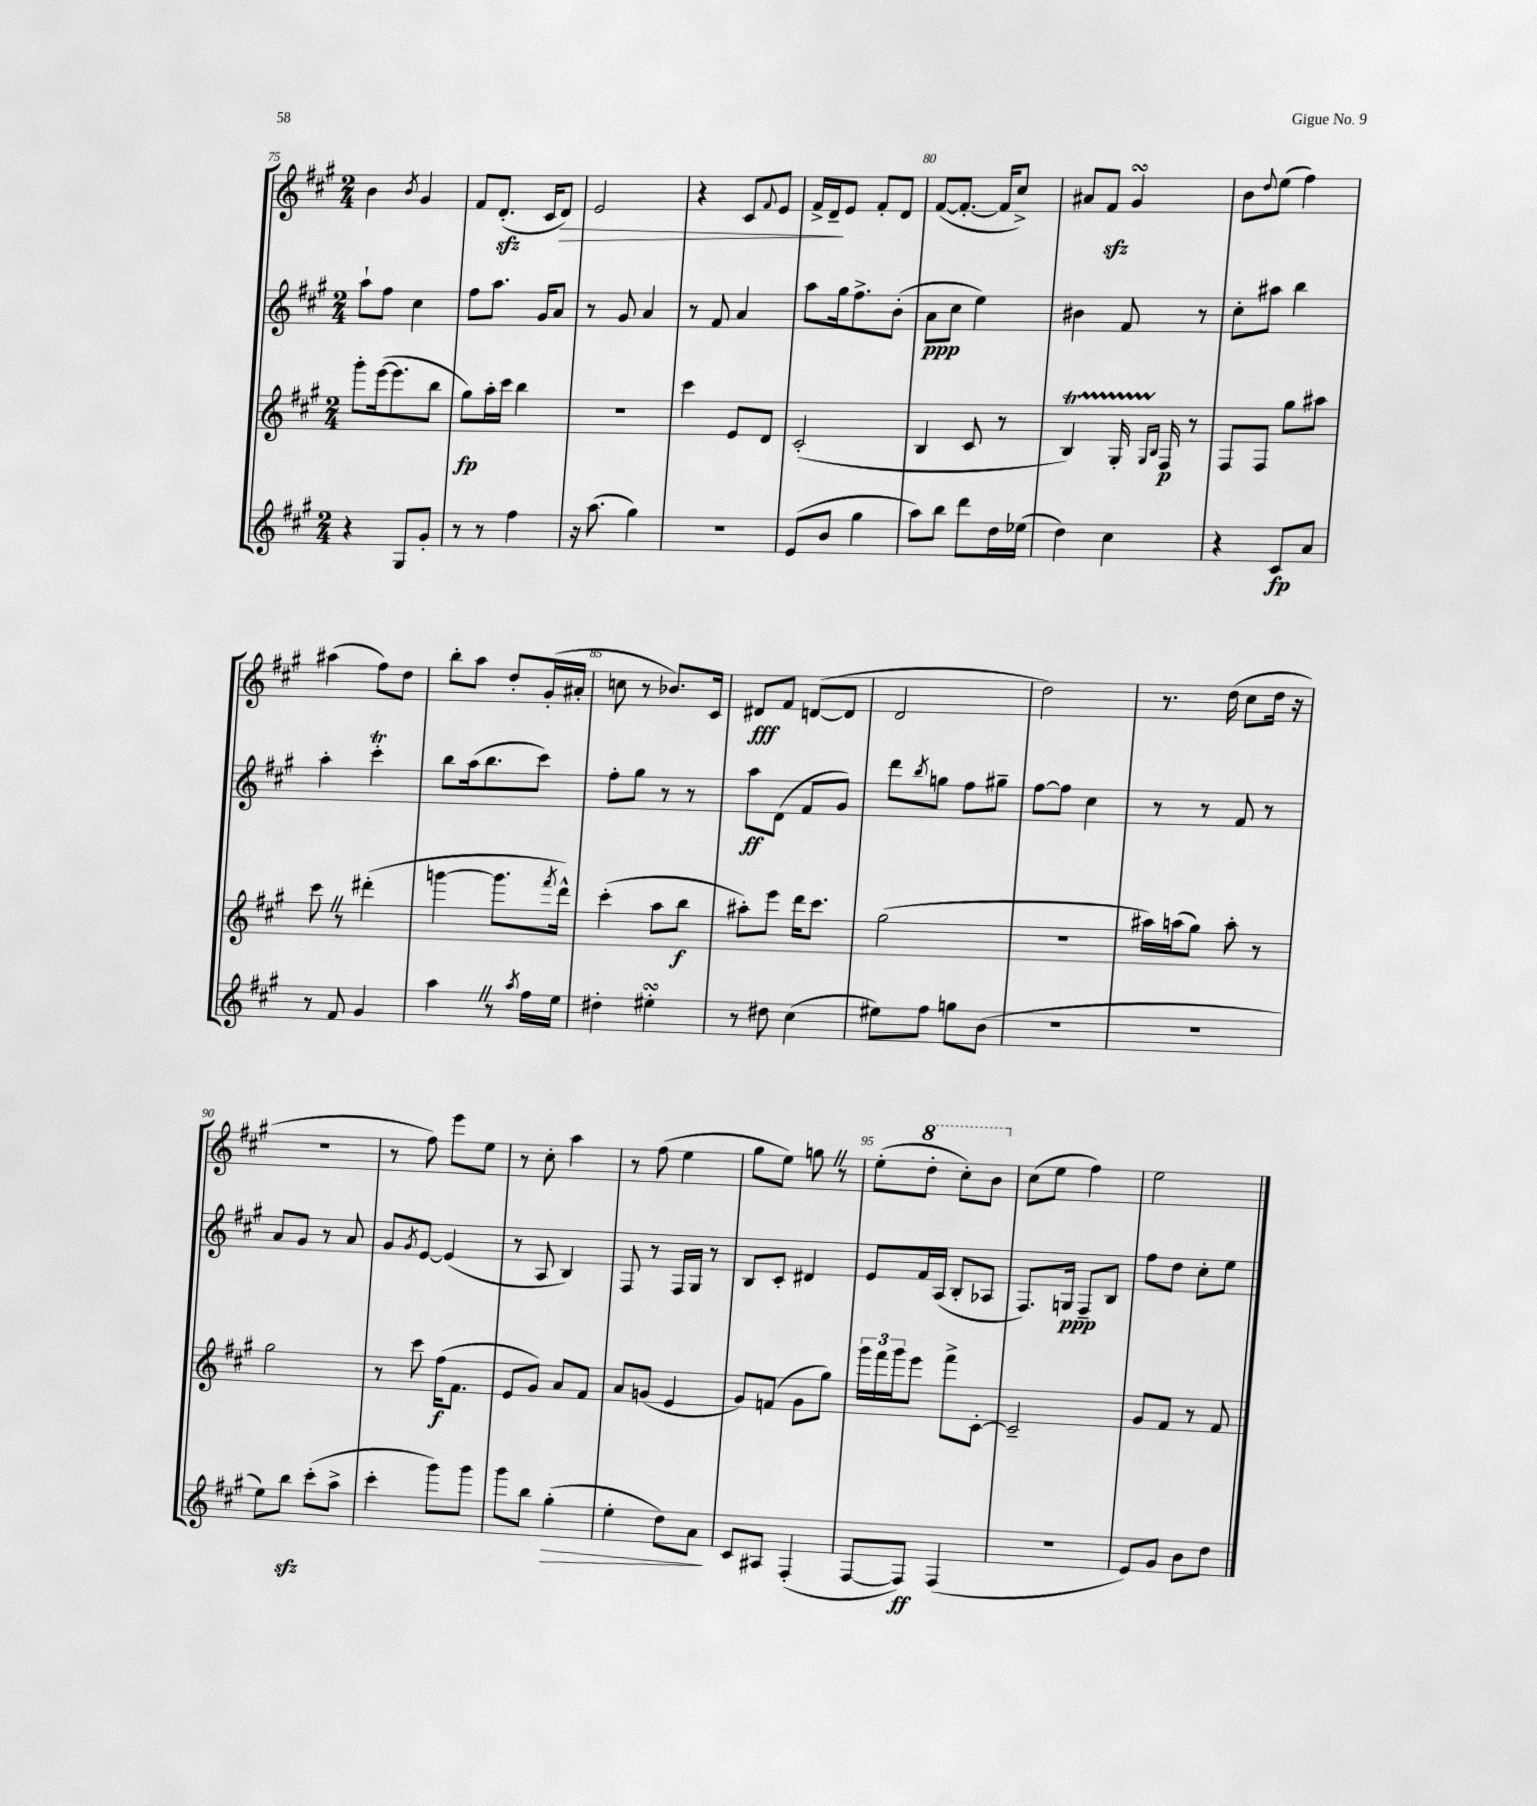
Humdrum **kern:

**kern	**dynam	**kern	**dynam	**kern	**dynam	**kern	**dynam
*part4	*part4	*part3	*part3	*part2	*part2	*part1	*part1
*staff4	*staff4	*staff3	*staff3	*staff2	*staff2	*staff1	*staff1
*clefG2	*	*clefG2	*	*clefG2	*	*clefG2	*
*k[f#c#g#]	*	*k[f#c#g#]	*	*k[f#c#g#]	*	*k[f#c#g#]	*
*M2/4	*	*M2/4	*	*M2/4	*	*M2/4	*
=75	=75	=75	=75	=75	=75	=75	=75
4r	.	8ggg#'\L	.	8aa`\L	.	4b\	.
.	.	([16eee\k	.	8ff#\J	.	.	.
.	.	8.eee\]	.	.	.	.	.
.	.	.	.	.	.	8qb/	.
8G#/L	.	.	.	4cc#\	.	4g#/	.
8g#'/J	.	8bb\J	.	.	.	.	.
=76	=76	=76	=76	=76	=76	=76	=76
8r	.	8gg#\L)	fp	8ff#\L	.	8f#/L	.
8r	.	16aa'\L	.	8.aa\J	.	(8.dzz'/J	.
.	.	16ccc#\JJ	.	.	.	.	.
4ff#\	.	4bb\	.	.	.	.	.
.	.	.	.	16g#/KL	.	16c#/KL	.
!	!	!	!	!	!	!	!LO:HP:b
.	.	.	.	8a/J	.	8d/J)	>
=77	=77	=77	=77	=77	=77	=77	=77
16r	.	2r	.	8r	.	2e/	.
(8.aa\	.	.	.	.	.	.	.
.	.	.	.	8g#/	.	.	.
4gg#\)	.	.	.	4a/	.	.	.
=78	=78	=78	=78	=78	=78	=78	=78
2r	.	4ccc#\	.	8r	.	4r	.
.	.	.	.	8f#/	.	.	.
.	.	8e/L	.	4a/	.	8c#/L	.
.	.	.	.	.	.	8qqf#/	.
.	.	8d/J	.	.	.	8e/J	.
=79	=79	=79	=79	=79	=79	=79	=79
(8e/L	.	(2c#'/	.	8aa\L	.	16f#^/LL	.
.	.	.	.	.	.	16d~/J	.
8b/J	.	.	.	16gg#\k	.	8e/J	]
.	.	.	.	8.ff#^\	.	.	.
4gg#\	.	.	.	.	.	8f#'/L	.
.	.	.	.	(8b'\J	.	8d/J	.
=80	=80	=80	=80	=80	=80	=80	=80
8aa\L)	.	4B/	.	8a\L	ppp	([8f#/L	.
8bb\J	.	.	.	8cc#\J	.	8.f#'/J_	.
8ddd\L	.	8c#/	.	4ee\)	.	.	.
.	.	.	.	.	.	16f#/KL]	.
16dd\L	.	8r	.	.	.	8cc#^/J)	.
(16ee-X\JJ	.	.	.	.	.	.	.
=81	=81	=81	=81	=81	=81	=81	=81
4dd\)	.	4BT/)	.	4b#X\	.	8a#X/L	.
.	.	.	.	.	.	8f#zz/J	.
4cc#\	.	16G#TTT'/	.	8f#/	.	4g#sSsS/	.
.	.	16qqG#/LL	.	.	.	.	.
.	.	16qqB/JJ	.	.	.	.	.
.	.	16F#/	p	.	.	.	.
.	.	8r	.	8r	.	.	.
=82	=82	=82	=82	=82	=82	=82	=82
4r	.	8F#/L	.	8cc#'\L	.	8b\L	.
.	.	.	.	.	.	8qqdd/	.
.	.	8F#/J	.	8aa#X\J	.	(8ee\J	.
8c#/L	fp	8gg#\L	.	4bb\	.	4ff#\)	.
8a/J	.	8aa#X\J	.	.	.	.	.
!!LO:LB:g=z
=83	=83	=83	=83	=83	=83	=83	=83
8r	.	8ccc#Z\	.	4aa'\	.	(4aa#X\	.
8f#/	.	8r	.	.	.	.	.
4g#/	.	(4ddd#X'\	.	4ccc#t'\	.	8ff#\L)	.
.	.	.	.	.	.	8dd\J	.
=84	=84	=84	=84	=84	=84	=84	=84
4aaZ\	.	[4gggn\	.	8bb\L	.	8bb'\L	.
.	.	.	.	(16aa\k	.	8aa\J	.
.	.	.	.	8.bb\	.	.	.
8r	.	8.ggg\L]	.	.	.	8dd'/L	.
8qaa/	.	.	.	.	.	.	.
16ff#\LL	.	.	.	8ccc#\J)	.	(16g#'/L	.
.	.	8qfff#/	.	.	.	.	.
16ee\JJ	.	16ddd^^\Jk)	.	.	.	16a#X'/JJ	.
=85	=85	=85	=85	=85	=85	=85	=85
4dd#X'\	.	(4ccc#'\	.	8ff#'\L	.	8ccn\	.
.	.	.	.	8gg#\J	.	8r	.
4ee#XsSsS'\	.	8aa\L	.	8r	.	8.b-X/L)	.
.	.	8bb\J	f	8r	.	.	.
.	.	.	.	.	.	16c#/Jk	.
=86	=86	=86	=86	=86	=86	=86	=86
8r	.	8aa#X'\L)	.	8aa\L	ff	8d#X/L	fff
8dd#X\	.	8eee\J	.	(8d\J	.	8f#/J	.
(4cc#\	.	16ddd\KL	.	8f#/L	.	([8dn/L	.
.	.	8.ccc#\J	.	.	.	.	.
.	.	.	.	8g#/J)	.	8d/J]	.
=87	=87	=87	=87	=87	=87	=87	=87
8ee#X\L)	.	(2gg#\	.	8ddd\L	.	2d/	.
.	.	.	.	8qbb/	.	.	.
8ff#\J	.	.	.	8ggn\J	.	.	.
8ggn\L	.	.	.	8ff#\L	.	.	.
(8b\J	.	.	.	8gg#X~\J	.	.	.
=88	=88	=88	=88	=88	=88	=88	=88
2r	.	2r	.	[8ff#\L	.	2dd\)	.
.	.	.	.	8ff#\J]	.	.	.
.	.	.	.	4cc#\	.	.	.
=89	=89	=89	=89	=89	=89	=89	=89
2r	.	16aa#X\LL)	.	8r	.	8.r	.
.	.	(16aan\J	.	.	.	.	.
.	.	8gg#\J)	.	8r	.	.	.
.	.	.	.	.	.	(16dd\	.
.	.	8aa'\	.	8f#/	.	8cc#\L	.
.	.	8r	.	8r	.	16dd\Jk	.
.	.	.	.	.	.	16r	.
!!LO:LB:g=z
=90	=90	=90	=90	=90	=90	=90	=90
8ee\L)	.	2gg#\	.	8a/L	.	2r	.
8bbzz\J	.	.	.	8g#/J	.	.	.
(8ccc#'\L	.	.	.	8r	.	.	.
8aa^\J	.	.	.	8a/	.	.	.
=91	=91	=91	=91	=91	=91	=91	=91
4ccc#'\	.	8r	.	8g#/L	.	8r	.
.	.	.	.	8qg#/	.	.	.
.	.	8ccc#\	.	[8e/J	.	8ff#\)	.
8ggg#\L)	.	(16ff#\KL	f	(4e/]	.	8eee\L	.
.	.	8.f#\J	.	.	.	.	.
8ggg#\J	.	.	.	.	.	8ee\J	.
=92	=92	=92	=92	=92	=92	=92	=92
8ggg#\L	.	8e/L	.	8r	.	8r	.
8bb\J	.	8g#/J)	.	8A/	.	8cc#'\	.
!	!LO:HP:b	!	!	!	!	!	!
(4gg#'\	>	8a/L	.	4B/)	.	4aa\	.
.	.	8f#/J	.	.	.	.	.
=93	=93	=93	=93	=93	=93	=93	=93
4ee'\	.	8a/L	.	8F#/	.	8r	.
.	.	(8gn/J	.	8r	.	(8ff#\	.
8dd\L)	.	4e/	.	16F#/LL	.	4ee\	.
.	.	.	.	16G#/JJ	.	.	.
8a\J	.	.	.	8r	.	.	.
.	]	.	.	.	.	.	.
=94	=94	=94	=94	=94	=94	=94	=94
8c#/L	.	8g#/L)	.	8B/L	.	8gg#\L	.
8A#X/J	.	(8fn/J	.	8c#'/J	.	8ee\J)	.
(4F#'/	.	8g#\L	.	4d#X/	.	8ggnZ\	.
.	.	8gg#\J)	.	.	.	8r	.
=95	=95	=95	=95	=95	=95	=95	=95
[8F#/L	.	24ggg#\LL	.	8e/L	.	(8ee'\L	.
.	.	24fff#\	.	.	.	.	.
.	.	24ggg#\J	.	.	.	.	.
*	*	*	*	*	*	*8va	*
8F#/J])	ff	8eee\J	.	16f#/L	.	8ddd'\J	.
.	.	.	.	(16A/JJ	.	.	.
(4F#/	.	8fff#^\L	.	8B'/L	.	8ccc#'\L)	.
.	.	[8c#'\J	.	8A-X/J	.	8bb\J	.
=96	=96	=96	=96	=96	=96	=96	=96
*	*	*	*	*	*	*X8va	*
2r	.	2c#~/]	.	8.F#/L)	.	(8cc#\L	.
.	.	.	.	.	.	8ee\J	.
.	.	.	.	16Gn/Jk	ppp	.	.
.	.	.	.	8F#~/L	.	4ff#\)	.
.	.	.	.	8B/J	.	.	.
=97	=97	=97	=97	=97	=97	=97	=97
8e/L)	.	8g#/L	.	8ff#\L	.	2ee\	.
8g#/J	.	8f#/J	.	8dd\J	.	.	.
8b\L	.	8r	.	8cc#'\L	.	.	.
8dd\J	.	8f#/	.	8ee\J	.	.	.
==	==	==	==	==	==	==	==
*-	*-	*-	*-	*-	*-	*-	*-
